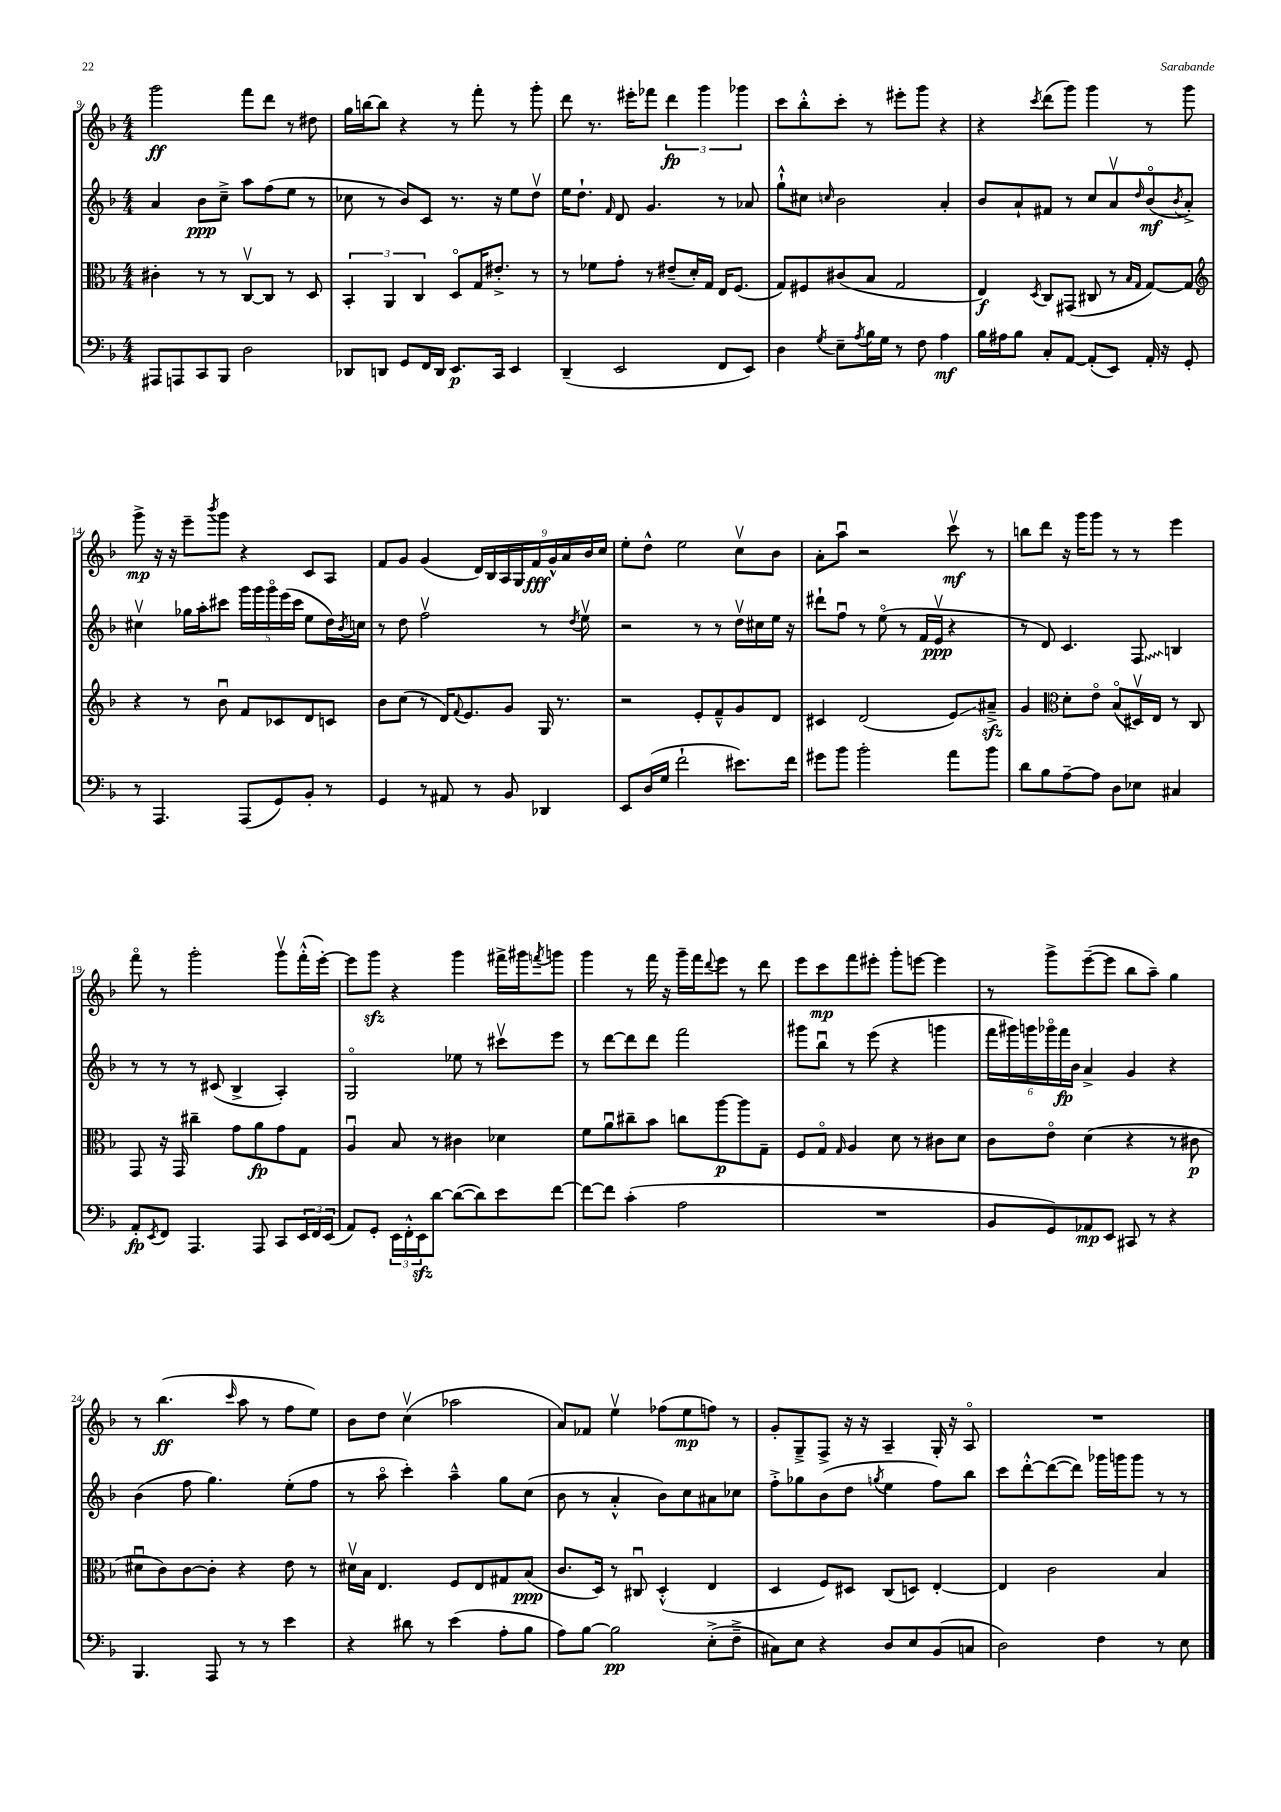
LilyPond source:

<<
\new StaffGroup <<
\new Staff = "s0" {
    \clef treble \key f \major \numericTimeSignature \time 4/4
    g'''2\ff f'''8 d'''8 r8 dis''8 |
    g''16 b''16~ b''8 r4 r8 f'''8-. r8 g'''8-. |
    d'''8 r8. eis'''16-. fes'''8 \tuplet 3/2 { d'''4\fp g'''4 ges'''4 } |
    c'''8 bes''8-.-^ c'''8-. r8 eis'''8-. g'''8 r4 |
    r4 \acciaccatura { c'''8 } d'''8( g'''8) g'''4 r8 g'''8 |
    g'''8->\mp r16 r16 e'''8-- \acciaccatura { bes'''8 } g'''8 r4 c'8 a8 |
    f'8 g'8 g'4( \tuplet 9/8 { d'16) bes16 a16 g16 f'16\fff g'16-^ a'16 bes'16 c''16 } |
    e''8-. d''8-^ e''2 c''8\upbow bes'8 |
    a'8-. a''8\downbow r2 c'''8\upbow\mf r8 |
    b''8 d'''8 r16 g'''16 g'''8 r8 r8 e'''4 |
    f'''8\flageolet r8 g'''2-. g'''8\upbow f'''16-.-^( e'''16~-.) |
    e'''8 g'''8\sfz r4 g'''4 fis'''16-> gis'''16 \acciaccatura { f'''8 } g'''8 |
    g'''4 r8 f'''16 r16 g'''16-- f'''16 \appoggiatura { d'''8 } e'''8 r8 d'''8 |
    e'''8 c'''8\mp f'''8 eis'''8-. g'''8-. e'''8~ e'''4 |
    r8 g'''8-> e'''8~--( e'''8 bes''8 a''8--) g''4 |
    r8 bes''4.\ff( \grace { c'''16 } a''8 r8 f''8 e''8) |
    bes'8 d''8 c''4\upbow( aes''2 |
    a'8) fes'8 e''4\upbow fes''8( e''8\mp f''8) r8 |
    g'8-. g8---> f8-> r16 r16 a4-- g16-. r16 a8\flageolet |
    R1 \bar "|." |
}
\new Staff = "s1" {
    \clef treble \key f \major \numericTimeSignature \time 4/4
    a'4 bes'8\ppp c''8---> a''8 f''8( e''8 r8 |
    ces''8 r8 bes'8) c'8 r8. r16 e''8 d''8\upbow |
    e''16 d''8.-! \grace { f'16 } d'8 g'4. r8 aes'8 |
    g''8-!-^ cis''8 \grace { c''16 } bes'2 a'4-. |
    bes'8 a'8-! fis'8 r8 c''8 a'8\upbow \grace { d''16 } bes'8\flageolet\mf( \acciaccatura { bes'8 } a'8-.->) |
    cis''4\upbow ges''16 a''16-. cis'''8 \tuplet 5/4 { g'''16 g'''16 g'''16\flageolet e'''16( cis'''16 } e''8 d''16) \acciaccatura { bes'8 } c''16 |
    r8 d''8 f''2\upbow r8 \acciaccatura { d''8 } e''8\upbow |
    r2 r8 r8 d''16\upbow cis''16 e''16 r16 |
    dis'''8-! f''8\downbow r8 e''8\flageolet( r8 f'16 e'16\upbow\ppp r4 |
    r8 d'8) c'4. \once \override Glissando.style = #'zigzag f8\glissando b4 |
    r8 r8 r8 cis'8( bes4-> a4-.) |
    g2\flageolet ees''8 r8 cis'''8\upbow e'''8 |
    r8 d'''8~ d'''8 d'''8 f'''2 |
    gis'''8 bes''8\downbow r8 e'''8( r4 g'''4 |
    \tuplet 6/4 { f'''16 gis'''16) g'''16 ges'''16\flageolet f'''16\fp bes'16 } a'4-> g'4 r4 |
    bes'4( f''8 g''4.) e''8-.( f''8 |
    r8 a''8\flageolet c'''4-.) a''4---^ g''8 c''8( |
    bes'8 r8 a'4-.-^ bes'8) c''8 ais'8 ces''8 |
    f''8-.-> ges''8 bes'8( d''8 \acciaccatura { g''8 } e''4 f''8) bes''8 |
    c'''8 d'''8~-.-^ d'''8~( d'''8) ges'''16 g'''16 g'''8 r8 r8 \bar "|." |
}
\new Staff = "s2" {
    \clef alto \key f \major \numericTimeSignature \time 4/4
    cis'4-. r8 r8 c8~\upbow c8 r8 d8 |
    \tuplet 3/2 { bes,4-. a,4 c4 } d8\flageolet g16 eis'8.-.-> r8 |
    r8 fes'8 g'8-. r8 eis'8--( d'16-.) g16 e16 f8.( |
    g8) fis8 cis'8( bes8 g2 |
    e4\f) \acciaccatura { d8 } c8 gis,8( cis8 r8 \grace { bes16 g16 } g8~) g8 |
    \clef treble r4 r8 bes'8\downbow f'8 ces'8 d'8 c'8 |
    bes'8 c''8( r8 d'16) \appoggiatura { f'8 } e'8. g'8 g16 r8. |
    r2 e'8-. f'8---^ g'8 d'8 |
    cis'4 d'2( e'8\glissando) ais'8--->\sfz |
    g'4 \clef alto d'8-. e'8\flageolet bes8\flageolet( dis16\upbow) e16 r8 c8 |
    g,8 r16 g,16 cis''4-- g'8 a'8\fp g'8 g8 |
    a4\downbow bes8 r8 cis'4 des'4 |
    f'8 a'8\downbow cis''8-- bes'8 c''8 a''8~\p a''8 g8-- |
    f8 g8\flageolet \grace { g16 } a4 d'8 r8 cis'8 d'8 |
    c'8 e'8\flageolet d'4( r4 r8 cis'8\p |
    dis'8\downbow c'8) c'8~ c'8-. r4 e'8 r8 |
    dis'16\upbow bes16 e4. f8 e8 gis8 bes8\ppp( |
    c'8. d16) r8 cis8\downbow d4-.-^( e4 |
    d4 f8) dis8 c8( d8) e4~-. |
    e4 c'2 bes4 \bar "|." |
}
\new Staff = "s3" {
    \clef bass \key f \major \numericTimeSignature \time 4/4
    ais,,8 a,,8 c,8 bes,,8 d2 |
    des,8 d,8 g,8 f,16 d,16 e,8.\p c,16 e,4 |
    d,4--( e,2 f,8 e,8) |
    d4 \acciaccatura { g8 } e8-- \acciaccatura { a8 } bes16 g16 r8 f8 a4\mf |
    bes16 ais16 bes8 c8-. a,8~ a,8-.( e,8) a,16-. r16 g,8-. |
    r8 a,,4. a,,8( g,8) bes,8-. r8 |
    g,4 r8 ais,8 r8 bes,8 des,4 |
    e,8 d16( g16 f'2-! eis'8.) f'16 |
    gis'8 bes'8 bes'2-. a'8 bes'8 |
    d'8 bes8 a8~-- a8 d8 ees8 cis4 |
    a,8-.\fp \acciaccatura { e,8 } f,8 a,,4. a,,8 c,8 \tuplet 3/2 { e,16 f,16 e,16( } |
    a,8) g,8-. \tuplet 3/2 { e,16 f,16-.-^ e,16\sfz } d'8~ d'8~( d'8) e'8 f'8~ |
    f'8~ f'8 c'4-.( a2 |
    R1 |
    bes,8 g,8) aes,8\mp e,8 cis,8 r8 r4 |
    bes,,4. a,,8 r8 r8 e'4 |
    r4 dis'8 r8 e'4( a8-. bes8 |
    a8) bes8~ bes2\pp e8-.->( f8---> |
    cis8) e8 r4 d8 e8 bes,8( c8 |
    d2) f4 r8 e8 \bar "|." |
}
>>
>>
\layout { \context { \Score currentBarNumber = #9 } }
